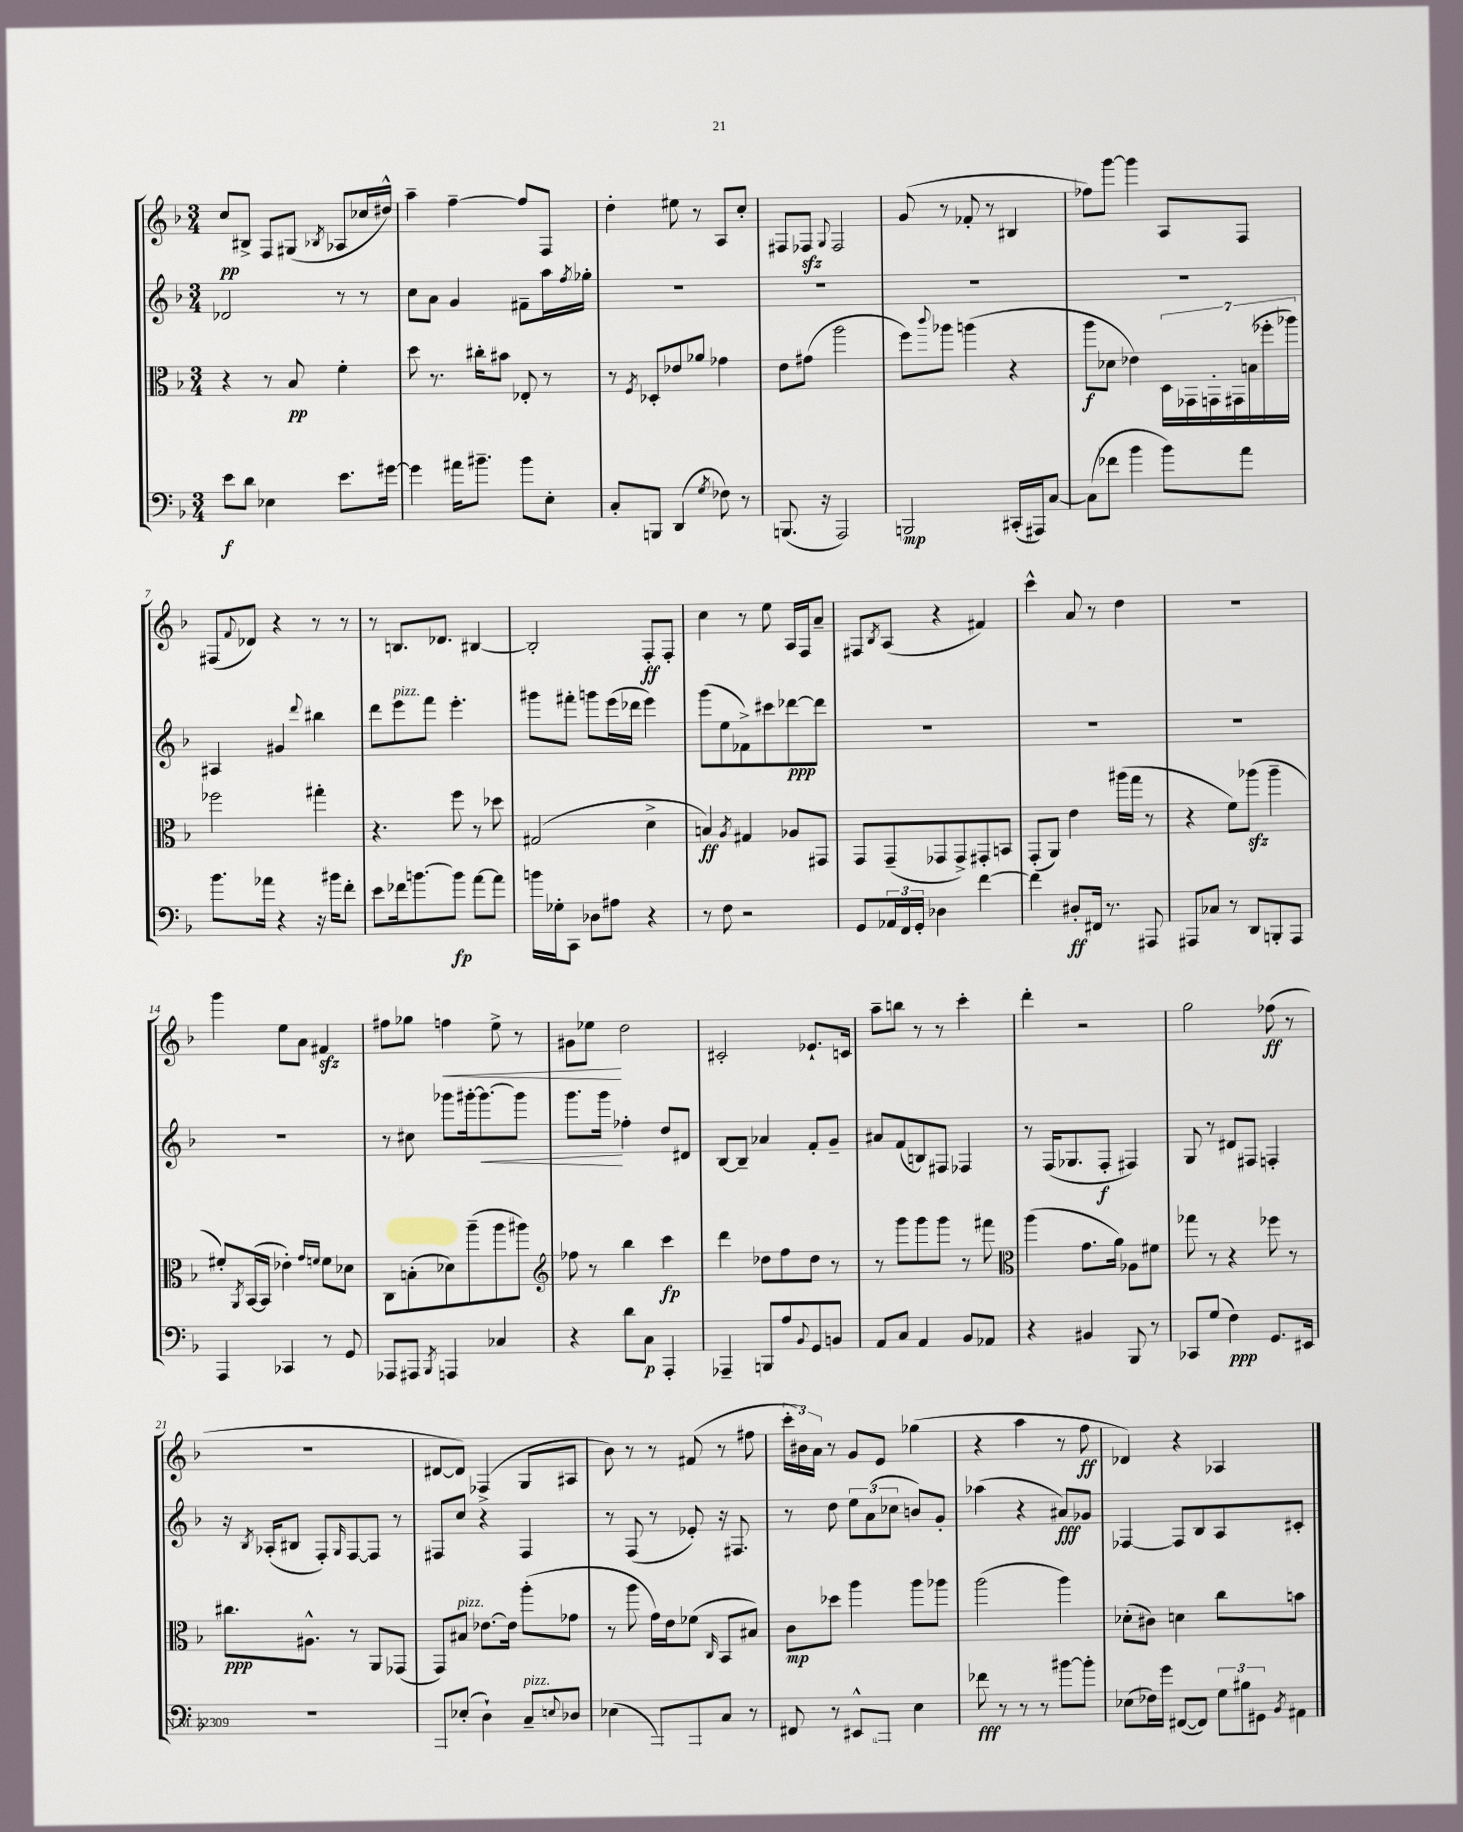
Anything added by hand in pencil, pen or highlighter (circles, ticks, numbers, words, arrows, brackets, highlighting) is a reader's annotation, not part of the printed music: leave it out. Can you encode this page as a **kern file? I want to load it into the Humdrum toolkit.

**kern	**dynam	**kern	**dynam	**kern	**dynam	**kern	**dynam
*part4	*part4	*part3	*part3	*part2	*part2	*part1	*part1
*staff4	*staff4	*staff3	*staff3	*staff2	*staff2	*staff1	*staff1
*clefF4	*	*clefC3	*	*clefG2	*	*clefG2	*
*k[b-]	*	*k[b-]	*	*k[b-]	*	*k[b-]	*
*M3/4	*	*M3/4	*	*M3/4	*	*M3/4	*
=1	=1	=1	=1	=1	=1	=1	=1
8e\L	f	4r	.	2d-X/	.	8cc/L	pp
8d\J	.	.	.	.	.	8B#X^/J	.
4E-X\	.	8r	.	.	.	8F/L	.
.	.	8B-/	pp	.	.	(8G#X/J	.
.	.	.	.	.	.	8qB-X/	.
8.e\L	.	4f'\	.	8r	.	8A-X/L	.
.	.	.	.	8r	.	16cc-X/L	.
[16g#X\Jk	.	.	.	.	.	16dd#X^^/JJ)	.
=2	=2	=2	=2	=2	=2	=2	=2
4g#\]	.	8dd\	.	8cc\L	.	4aa~\	.
.	.	8.r	.	8a\J	.	.	.
16a#X\KL	.	.	.	4g/	.	[4ff~\	.
8.b#X~\J	.	16cc#X'\KL	.	.	.	.	.
.	.	8b#X\J	.	.	.	.	.
8b#\L	.	8E-X'/	.	8f#X~\L	.	8ff/L]	.
8E'\J	.	8r	.	16aa\L	.	8F/J	.
.	.	.	.	8qff/	.	.	.
.	.	.	.	16gg-X'\JJ	.	.	.
=3	=3	=3	=3	=3	=3	=3	=3
8C'/L	.	8r	.	2.r	.	4dd'\	.
.	.	8qF/	.	.	.	.	.
8BBBn/J	.	8D-X'/L	.	.	.	.	.
(4DD/	.	8e-X/	.	.	.	8ee#X\	.
.	.	8a-X/J	.	.	.	8r	.
8qG/	.	.	.	.	.	.	.
8F-X\)	.	4g-X\	.	.	.	8A/L	.
8r	.	.	.	.	.	8cc'/J	.
=4	=4	=4	=4	=4	=4	=4	=4
(8.BBBn/	.	8e\L	.	2.r	.	8F#X/L	.
.	.	(8g#X\J	.	.	.	8F-Xzz/J	.
16r	.	.	.	.	.	.	.
.	.	.	.	.	.	8qqG/	.
2AAA/)	.	2aa\	.	.	.	2F-/	.
=5	=5	=5	=5	=5	=5	=5	=5
2BBBn/	mp	8ff\L)	.	2.r	.	(8g/	.
.	.	8qqccc/	.	.	.	.	.
.	.	8aa-X\J	.	.	.	8r	.
.	.	(4aan\	.	.	.	8f-X'/	.
.	.	.	.	.	.	8r	.
(16CC#X'/LL	.	4r	.	.	.	4B#X/	.
16AAA#X/J)	.	.	.	.	.	.	.
[8C/J	.	.	.	.	.	.	.
=6	=6	=6	=6	=6	=6	=6	=6
(8C\L]	.	8aa\L	f	2.r	.	8ff-X\L)	.
8f-X\J	.	8d-X\J	.	.	.	[8ggg\J	.
4b-\	.	4e-X\)	.	.	.	4ggg\]	.
8b-\L)	.	28D\LL	.	.	.	8A/L	.
.	.	28GG-X\	.	.	.	.	.
.	.	28GGn'\	.	.	.	.	.
.	.	28GG#X\	.	.	.	.	.
8a\J	.	.	.	.	.	8F/J	.
.	.	(28Bn\	.	.	.	.	.
.	.	28ff-X'\	.	.	.	.	.
.	.	28aa-X\JJ)	.	.	.	.	.
!!LO:LB:g=z
=7	=7	=7	=7	=7	=7	=7	=7
8.b-\L	.	2ff-X\	.	4A#X/	.	(8F#X/L	.
.	.	.	.	.	.	8qqf/	.
.	.	.	.	.	.	8d-X/J)	.
16a-X\Jk	.	.	.	.	.	.	.
4r	.	.	.	4g#X/	.	4r	.
.	.	.	.	8qqddd/	.	.	.
16r	.	4gg#X'\	.	4bb#X\	.	8r	.
16b#X\KL	.	.	.	.	.	.	.
8f'\J	.	.	.	.	.	8r	.
=8	=8	=8	=8	=8	=8	=8	=8
8e\L	.	4.r	.	8ddd\L	.	8r	.
!	!	!	!	!LO:TX:a:i:t=pizz.	!	!	!
16f-X\k	.	.	.	8eee\	.	8.Bn/L	.
[8.bn\	.	.	.	.	.	.	.
.	.	.	.	8fff\J	.	.	.
.	.	.	.	.	.	8.d-X/J	.
8b\J]	fp	8ff\	.	4.eee'\	.	.	.
[8a\L	.	8r	.	.	.	[4B#X/	.
8a\J]	.	8dd-X\	.	.	.	.	.
=9	=9	=9	=9	=9	=9	=9	=9
16bn\LL	.	(2G#X/	.	8ggg#X\L	.	2B#'/]	.
16G-X'\J	.	.	.	.	.	.	.
8CC\J	.	.	.	8fff#X'\J	.	.	.
8D-X\L	.	.	.	8gggn\L	.	.	.
8A#X\J	.	.	.	(16eee\L	.	.	.
.	.	.	.	16ddd-X\JJ	.	.	.
4r	.	4d^\	.	4eee\)	.	8F'/L	ff
.	.	.	.	.	.	8F'/J	.
=10	=10	=10	=10	=10	=10	=10	=10
8r	.	4Bn/)	ff	(8ggg\L	.	4cc\	.
8F\	.	.	.	8ee\	.	.	.
.	.	8qA/	.	.	.	.	.
2r	.	4G#X/	.	8f-X^\)	.	8r	.
.	.	.	.	8ccc#X\	.	8ee\	.
.	.	8A-X/L	.	[8ddd-X\	ppp	16A/LL	.
.	.	.	.	.	.	16F/J	.
.	.	8GG#X/J	.	8ddd-\J]	.	8a~/J	.
=11	=11	=11	=11	=11	=11	=11	=11
8GG/L	.	8GG/L	.	2.r	.	8F#X/L	.
.	.	.	.	.	.	8qB-/	.
24AA-X/L	.	(8GG~/	.	.	.	(8A/J	.
24FF/	.	.	.	.	.	.	.
24GG'/JJ	.	.	.	.	.	.	.
4D-X\	.	8GG-X/	.	.	.	4r	.
.	.	8GG-^/)	.	.	.	.	.
[4f\	.	8GG#X'/	.	.	.	4f#X/)	.
.	.	8BBn/J	.	.	.	.	.
=12	=12	=12	=12	=12	=12	=12	=12
4f\]	.	(8GG'/L	.	2.r	.	4ccc^^\	.
.	.	8AA/J)	.	.	.	.	.
8D#X'/L	ff	4e\	.	.	.	8a/	.
16FF#X/Jk	.	.	.	.	.	8r	.
8.r	.	.	.	.	.	.	.
.	.	(16aa#X\LL	.	.	.	4dd\	.
.	.	16gg\JJ	.	.	.	.	.
8AAA#X/	.	8r	.	.	.	.	.
=13	=13	=13	=13	=13	=13	=13	=13
8AAA#X/L	.	4r	.	2.r	.	2.r	.
8C-X/J	.	.	.	.	.	.	.
8r	.	8f\L)	.	.	.	.	.
8DD/L	.	(8aa-Xzz\J	.	.	.	.	.
8BBBn'/	.	4aa-~\	.	.	.	.	.
8AAA#/J	.	.	.	.	.	.	.
!!LO:LB:g=z
=14	=14	=14	=14	=14	=14	=14	=14
4AAA/	.	8f#X'/L)	.	2.r	.	4ggg\	.
.	.	8qAA/	.	.	.	.	.
.	.	([16BB-/L	.	.	.	.	.
.	.	16BB-/JJ]	.	.	.	.	.
4CC-X/	.	4e-X'\)	.	.	.	8ee\L	.
.	.	.	.	.	.	8a\J	.
.	.	16qqg/LL	.	.	.	.	.
.	.	16qqfn/JJ	.	.	.	.	.
8r	.	8f\L	.	.	.	4f#Xzz/	.
8GG/	.	8d-X\J	.	.	.	.	.
=15	=15	=15	=15	=15	=15	=15	=15
8AAA-X/L	.	8C\L	.	8r	.	8ff#X\L	.
8AAA#X/J	.	(8Bn'\	.	8cc#X\	.	8gg-X\J	.
8qBBB-/	.	.	.	.	.	.	.
!	!	!	!	!	!	!	!LO:HP:b
4AAAn/	.	8d-X\)	.	8ggg-X\L	.	4ffn\	<
.	.	(8aa~\	.	[16ggg#X'\k	.	.	.
!	!	!	!	!	!LO:HP:b	!	!
.	.	.	.	8.ggg#\_	<	.	.
4C-X/	.	8aa\	.	.	.	8ee^\	.
.	.	8aa#X\J)	.	8ggg#\J]	.	8r	.
=16	=16	=16	=16	=16	=16	=16	=16
*	*	*clefG2	*	*	*	*	*
4r	.	8ff-X\	.	8.ggg\L	.	8g#X\L	.
.	.	8r	.	.	.	8ee-X\J	.
.	.	.	.	16ggg\Jk	.	.	.
8d\L	.	4bb-\	.	4ff-X'\	[	2dd\	[
8C\J	p	.	.	.	.	.	.
4AAA'/	.	4ccc\	fp	8dd/L	.	.	.
.	.	.	.	8d#X/J	.	.	.
=17	=17	=17	=17	=17	=17	=17	=17
4AAA-X~/	.	4ddd\	.	[8B-/L	.	2c#X'/	.
.	.	.	.	8B-~/J]	.	.	.
8BBBn/L	.	8dd-X\L	.	4a-X/	.	.	.
8A/	.	8ff\	.	.	.	.	.
8qqBB-/	.	.	.	.	.	.	.
8GG/	.	8dd-\J	.	8f'/L	.	8.e-X`/L	.
8BBn/J	.	8r	.	8g~/J	.	.	.
.	.	.	.	.	.	16cn/Jk	.
=18	=18	=18	=18	=18	=18	=18	=18
8AA/L	.	8r	.	8a#X/L	.	8aa~\L	.
8C/J	.	8ggg\L	.	(8f/	.	8bbn\J	.
4AA/	.	8ggg\	.	8Bn/)	.	8r	.
.	.	8ggg\J	.	8F#X/J	.	8r	.
8BB-/L	.	8r	.	4F-X/	.	4ccc'\	.
8AA-X/J	.	8fff#X\	.	.	.	.	.
=19	=19	=19	=19	=19	=19	=19	=19
*	*	*clefC3	*	*	*	*	*
4r	.	(4aa\	.	8r	.	4ddd'\	.
.	.	.	.	(16F/KL	.	.	.
.	.	.	.	8.G-X/	.	.	.
4BB#X/	.	8.g\L	.	.	.	2r	.
.	.	.	.	8F'/J	f	.	.
.	.	16a\Jk)	.	.	.	.	.
8BBB-/	.	8A-X\L	.	4F#X/)	.	.	.
8r	.	8f#X\J	.	.	.	.	.
=20	=20	=20	=20	=20	=20	=20	=20
8CC-X/L	.	8gg-X\	.	8G/	.	2gg\	.
(8G/J	.	8r	.	8r	.	.	.
4F\)	ppp	4r	.	8d#X/L	.	.	.
.	.	.	.	8F#X/J	.	.	.
8.GG/L	.	8ff-X\	.	4Fn'/	.	(8ff-X\	ff
.	.	8r	.	.	.	8r	.
16EE#X/Jk	.	.	.	.	.	.	.
!!LO:LB:g=z
=21	=21	=21	=21	=21	=21	=21	=21
2.r	.	8.cc#X\L	ppp	16r	.	2.r	.
.	.	.	.	8qB-/	.	.	.
.	.	.	.	(16A-X'/KL	.	.	.
.	.	.	.	8B#X/J	.	.	.
.	.	8.A#X^^\J	.	.	.	.	.
.	.	.	.	8F'/L)	.	.	.
.	.	.	.	16qqG/	.	.	.
.	.	8r	.	[8F/	.	.	.
.	.	8AA/L	.	8F/J]	.	.	.
.	.	(8GG-X/J	.	8r	.	.	.
=22	=22	=22	=22	=22	=22	=22	=22
8AAA/L	.	8GG/L)	.	8F#X/L	.	[8d#X/L	.
!	!	!LO:TX:a:i:t=pizz.	!	!	!	!	!
(8E-X'/J	.	8B#X/J	.	8cc/J	.	8d#/J])	.
4D`\)	.	[8.e-X\L	.	4r	.	(4F-X^/	.
.	.	16e-\Jk]	.	.	.	.	.
!LO:TX:a:i:t=pizz.	!	!	!	!	!	!	!
8C~/L	.	(8aa'\L	.	4F#/	.	8G/L	.
8qqEn/	.	.	.	.	.	.	.
8D-X/J	.	8g-X\J	.	.	.	8A#X/J	.
=23	=23	=23	=23	=23	=23	=23	=23
(4E-X\	.	8r	.	8r	.	8b-\)	.
.	.	8aa\	.	(8F/	.	8r	.
8AAA/L)	.	16g\LL)	.	8r	.	8r	.
.	.	16e\J	.	.	.	.	.
8AAA/	.	(8f-X\J	.	8e-X'/)	.	(8f#X/	.
.	.	16qqC/	.	.	.	.	.
8C/J	.	8BB-/L	.	16r	.	8r	.
.	.	.	.	8.F#X/	.	.	.
8r	.	8B#X/J)	.	.	.	8ff#X\	.
=24	=24	=24	=24	=24	=24	=24	=24
8FF#X/	.	8c\L	mp	8r	.	24ccc'\LL	.
.	.	.	.	.	.	24b#X\)	.
.	.	.	.	.	.	24a\JJ	.
8r	.	8dd-X\J	.	8dd\	.	8r	.
8EE#X^^/L	.	4aa\	.	12ee\L	.	8g/L	.
.	.	.	.	(12a\	.	.	.
8AAA#X/J	.	.	.	.	.	8e/J	.
.	.	.	.	12cc-X\J	.	.	.
4E\	.	8aa\L	.	8bn/L)	.	(4gg-X\	.
.	.	8aa-X\J	.	8g'/J	.	.	.
=25	=25	=25	=25	=25	=25	=25	=25
8f-X\	fff	(2aa\	.	(4aa-X\	.	4r	.
8r	.	.	.	.	.	.	.
8r	.	.	.	4r	.	4aa\	.
8r	.	.	.	.	.	.	.
[8b#X\L	.	4aa\)	.	8a#X/L)	fff	8r	.
8b#'\J]	.	.	.	8g-X/J	.	8ff\	ff
=26	=26	=26	=26	=26	=26	=26	=26
(8E-X\L	.	(8d-X'\L	.	[4F-X/	.	4d-X/)	.
16F-X\L)	.	8c#X\J)	.	.	.	.	.
16g\JJ	.	.	.	.	.	.	.
([8FF#X/L	.	4dn\	.	8F-/L]	.	4r	.
8FF#/J])	.	.	.	8B-/	.	.	.
24G\LL	.	8cc\L	.	8A/	.	4A-X/	.
24B#X\	.	.	.	.	.	.	.
24GG#X\J	.	.	.	.	.	.	.
8qBB-/	.	.	.	.	.	.	.
8AA#X\J	.	8bn\J	.	8c#X'/J	.	.	.
==	==	==	==	==	==	==	==
*-	*-	*-	*-	*-	*-	*-	*-
